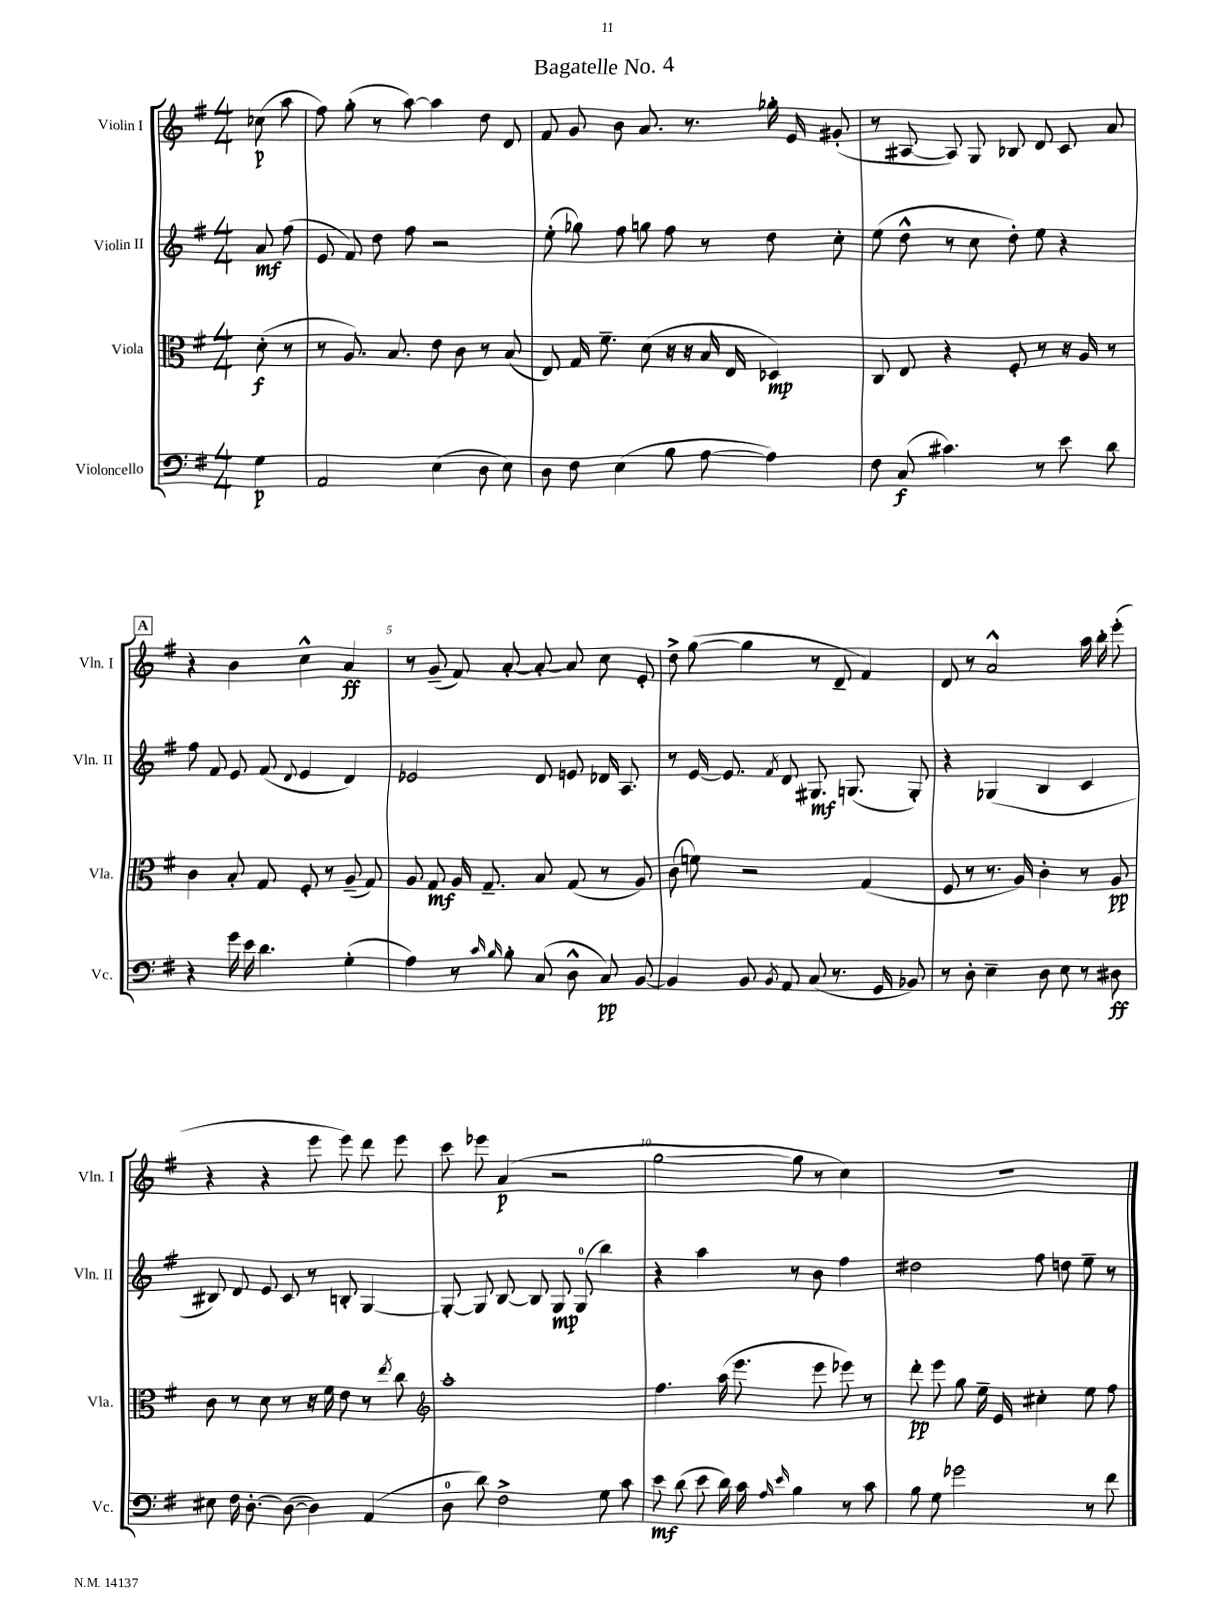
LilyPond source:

\header { title = "Bagatelle No. 4" }
<<
\new StaffGroup <<
\new Staff = "s0" \with { instrumentName = "Violin I" shortInstrumentName = "Vln. I" } {
    \clef treble \key g \major \numericTimeSignature \time 4/4 \partial 4
    \autoBeamOff ces''8\p( a''8 |
    fis''8) g''8-.( r8 a''8~) a''4 d''8 d'8 |
    fis'8 g'8 b'8 a'8. r8. ges''16-. e'16 gis'8-.( |
    r8 ais8~ ais8) g8 bes8 d'8 c'8 a'8 |
    \mark \markup { \box "A" } r4 b'4 c''4-^ a'4\ff |
    r8 g'8--( fis'8) a'8~-. a'8~-. a'8 c''8 e'8-. |
    d''8-> g''8~( g''4 r8 d'8-- fis'4) |
    d'8 r8 a'2-^ a''16 b''16-. e'''8-.( |
    r4 r4 e'''8 e'''8) d'''8 e'''8 |
    c'''8 ees'''8 a'4\p( r2 |
    g''2~ g''8 r8 c''4) |
    R1 \bar "|." |
}
\new Staff = "s1" \with { instrumentName = "Violin II" shortInstrumentName = "Vln. II" } {
    \clef treble \key g \major \numericTimeSignature \time 4/4 \partial 4
    \autoBeamOff a'8\mf fis''8( |
    e'8 fis'8) d''8 fis''8 r2 |
    e''8-.( ges''8) fis''8 g''8 fis''8 r8 d''8 c''8-. |
    e''8( d''8-^ r8 c''8 d''8-.) e''8 r4 |
    \mark \markup { \box "A" } fis''8 fis'8 e'8 fis'8( \appoggiatura { d'8 } e'4 d'4) |
    ees'2 d'8 e'8 des'16 a8. |
    r8 e'16~ e'8. \acciaccatura { fis'8 } d'8 gis8.\mf g8.( g8-.) |
    r4 ges4( b4 c'4 |
    bis8) d'8 e'8 c'8 r8 b8-. g4~ |
    g8~-. g8 b8~ b8 g8\mp g8-0( b''4) |
    r4 a''4 r8 b'8 fis''4 |
    dis''2 fis''8 d''8 e''8-- r8 \bar "|." |
}
\new Staff = "s2" \with { instrumentName = "Viola" shortInstrumentName = "Vla." } {
    \clef alto \key g \major \numericTimeSignature \time 4/4 \partial 4
    \autoBeamOff d'8-.\f( r8 |
    r8 a8.) b8. e'8 c'8 r8 b8( |
    e8) g16 fis'8.-- d'8( r16 r16 b16 e16 des4\mp) |
    c8 e8 r4 fis8-. r8 r16 a16 r8 |
    \mark \markup { \box "A" } c'4 b8-. g8 fis8-. r8 a8--( g8) |
    a8 g8\mf a16 g8.-- b8 g8( r8 a8) |
    c'8( f'8) r2 g4( |
    fis8 r8 r8. a16) c'4-. r8 a8\pp |
    c'8 r8 d'8 r8 r16 fis'16 e'8 r8 \acciaccatura { e''8 } c''8 |
    \clef treble a''1-. |
    fis''4. a''16( e'''8. e'''8 ees'''8) r8 |
    d'''8-.\pp e'''8 g''8 e''16-- e'16 cis''4-. e''8 fis''8 \bar "|." |
}
\new Staff = "s3" \with { instrumentName = "Violoncello" shortInstrumentName = "Vc." } {
    \clef bass \key g \major \numericTimeSignature \time 4/4 \partial 4
    \autoBeamOff g4\p |
    a,2 e4( d8 e8) |
    d8 fis8 e4( b8 a8~ a4) |
    fis8 c8\f( cis'4.) r8 e'8 d'8 |
    \mark \markup { \box "A" } r4 g'16 e'16 d'4. g4-.( |
    a4) r8 \grace { c'16 b16 } b8-. c8( d8-^ c8\pp) b,8~ |
    b,4 b,8 \acciaccatura { b,8 } a,8 c8( r8. g,16 bes,8) |
    r8 d8-. e4-- d8 e8 r8 dis8\ff |
    eis8 fis16 d8.~-. d8~( d4) a,4( |
    d8-0 d'8) fis2-> g8 c'8 |
    e'8\mf d'8( e'8 d'16) c'16 \grace { a16 e'16 } b4 r8 c'8 |
    b8 g8 ges'2 r8 fis'8 \bar "|." |
}
>>
>>
\layout { \context { \Score \override BarNumber.break-visibility = ##(#f #t #t) barNumberVisibility = #(every-nth-bar-number-visible 5) } }
